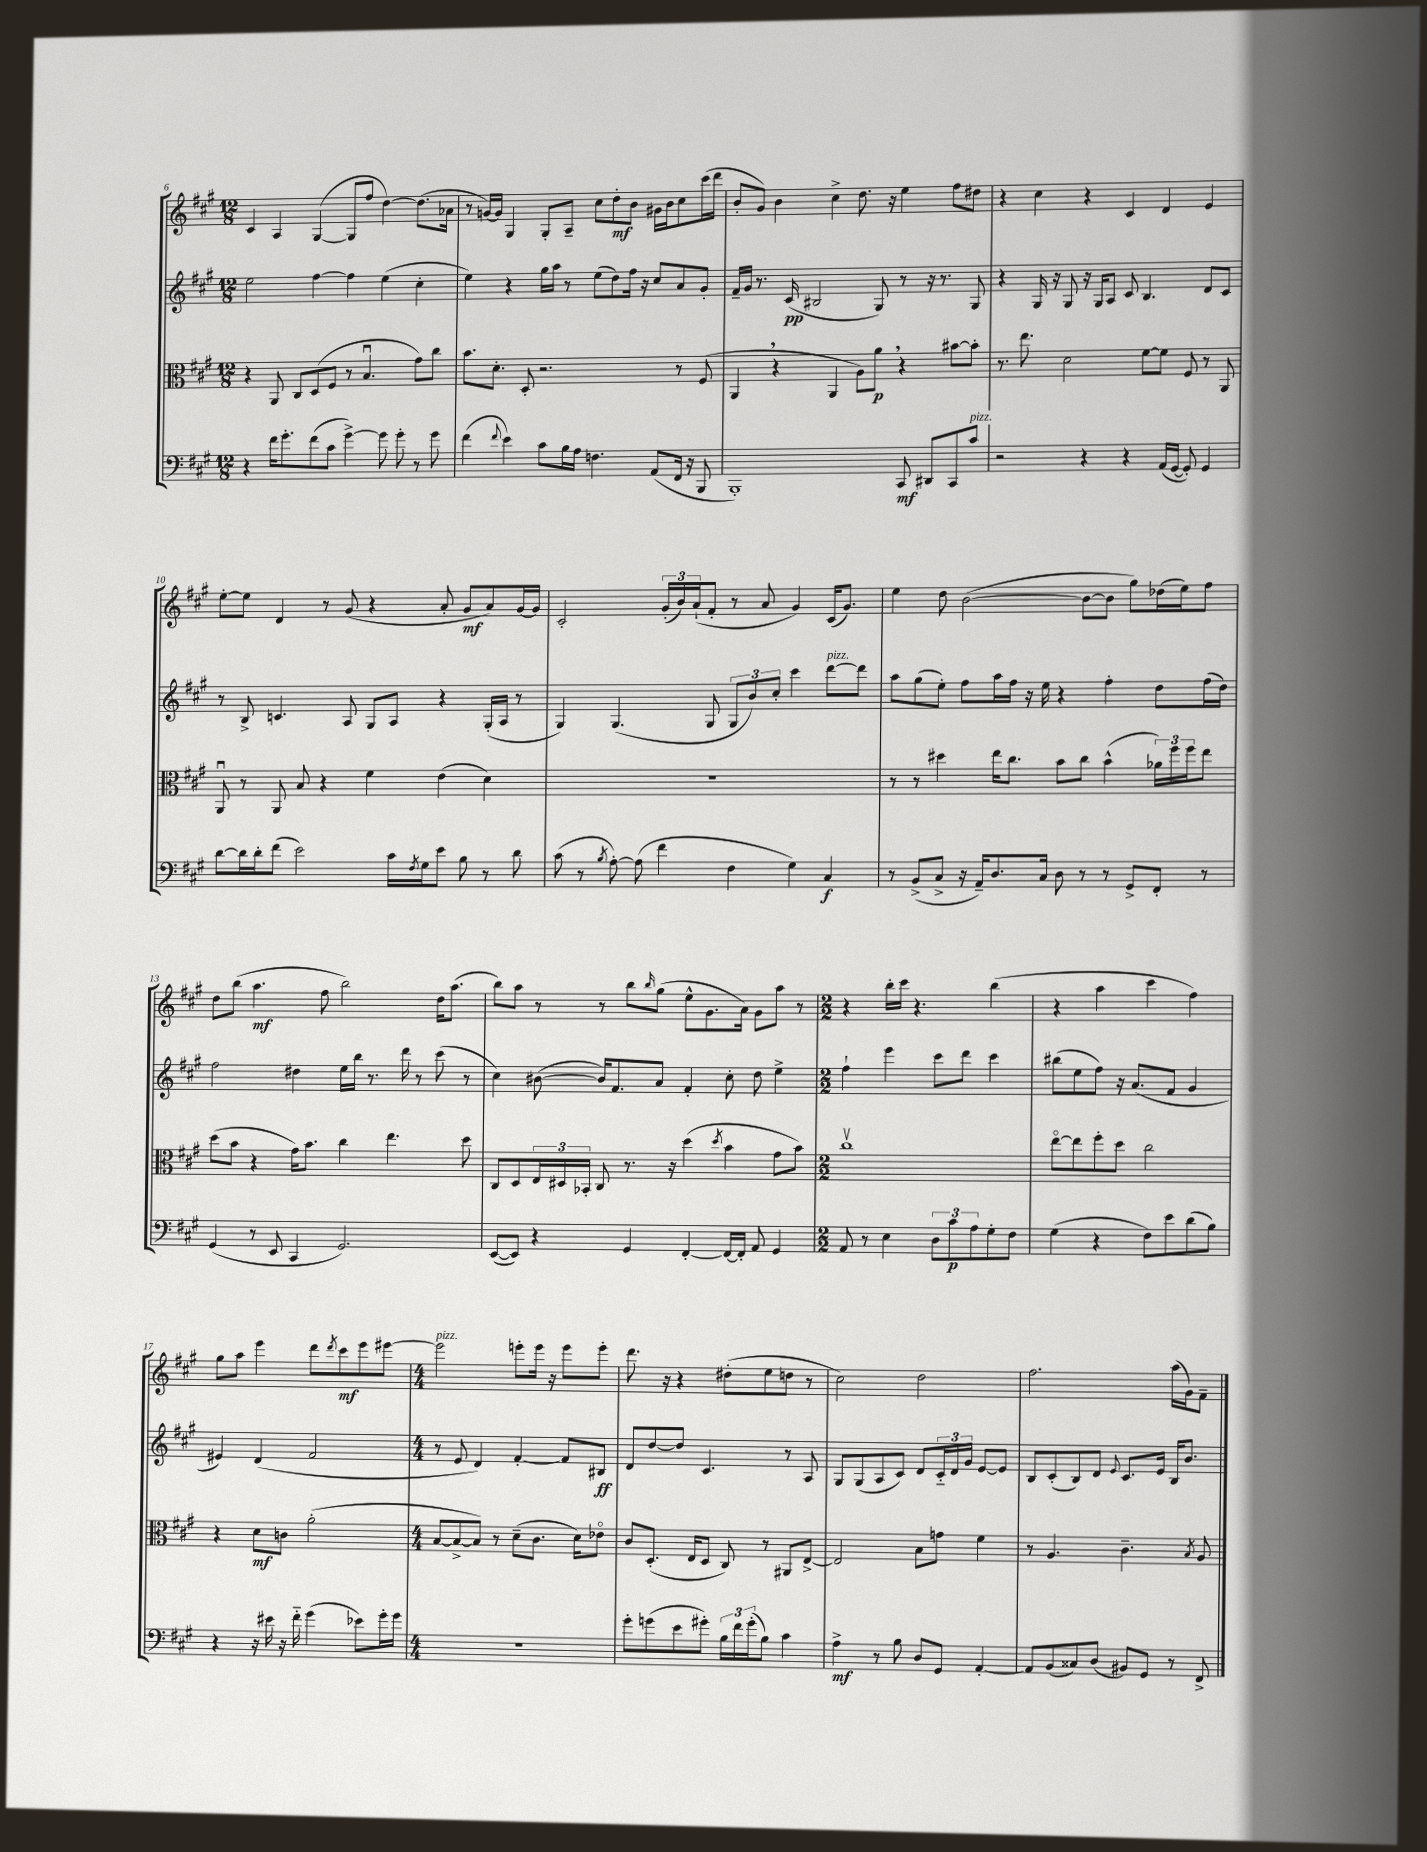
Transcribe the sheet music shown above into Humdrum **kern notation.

**kern	**kern	**kern	**kern
*staff4	*staff3	*staff2	*staff1
*clefF4	*clefC3	*clefG2	*clefG2
*k[f#c#g#]	*k[f#c#g#]	*k[f#c#g#]	*k[f#c#g#]
*M12/8	*M12/8	*M12/8	*M12/8
4r	4r	2ee	4c#
16f#	8AA	.	4A
8.g#'	.	.	.
.	8C#	.	.
(8f#	(8D	[4ff#	([4G#
8c#	8F#	.	.
[4g#^)	8r	4ff#]	8G#]
.	4.Bu	.	8ff#
8g#]	.	(4ee	[4dd)
8g#'	.	.	.
8r	8g#)	4cc#'	(8.dd]
8g#	8cc#	.	.
.	.	.	16a-
=	=	=	=
(4f#	8.b	4ee)	8r
.	.	.	[16g)
.	8.d'	.	16g]
8qqf#	.	.	.
4e)	.	4r	4G#
.	8D'	.	.
8c#	2.r	16gg#	8G#'
.	.	16aa	.
16B	.	8r	8A~
16A	.	.	.
4.F	.	(8ee	8cc#
.	.	8dd)	8dd'
.	.	16ff#	8b
.	.	16r	.
(8AA	.	8cc#	16g#
.	.	.	16b
16FF#	8r	8a	8cc#
16r	.	.	.
8BBB	(8F#	8g#'	(16ccc#
.	.	.	16ddd
=	=	=	=
1BBB')	4AA	16f#~	8b'
.	.	16g#	.
.	.	8.r	8g#)
.	4r	.	4b
.	.	(16c#	.
.	.	2B#	.
.	4AA	.	4cc#^
.	8A)	.	8.dd
.	8a	8G#)	.
.	.	.	16r
8CC#	4r	8r	4ee
8DD#	.	16r	.
.	.	8.r	.
8CC#	[8b#	.	8ff#
8c#	8b#']	8G#	8dd#
=	=	=	=
2r	8.r	4r	4r
.	8.ee	.	.
.	.	16G#	4cc#
.	.	16r	.
.	2d	8G#	.
4r	.	16r	4r
.	.	16G#	.
.	.	8A	.
4r	.	8c#	4c#
.	[8f#	4.B	.
(16AA	8f#]	.	4d
[16GG#	.	.	.
8GG#'])	8F#	.	.
4GG#	8r	8d	4e
.	8AA	8c#	.
=	=	=	=
[8d	8AAu	8r	[8ee'
16d]	8r	8B^	8ee]
16d'	.	.	.
(8f#	8AA	4.c	4d
2e)	8B	.	.
.	4r	.	8r
.	.	8A	(8g#
.	4f#	8G#	4r
16c#	.	8A	.
8qF#	.	.	.
16G#	.	.	.
8e	(4e	4r	8a'
8B	.	.	8g#
8r	4d)	(16G#'	8a)
.	.	16A	.
8d	.	8r	[16g#
.	.	.	16g#]
=	=	=	=
(8c#	1.r	4G#)	2c#'
8r	.	.	.
8qB	.	.	.
[8A')	.	(4.G#	.
(8A]	.	.	.
4f#	.	.	(24g#'
.	.	.	24b)
.	.	.	(24a`
.	.	8G#	8f#'
4F#	.	12G#	8r
.	.	12b)	.
.	.	.	8a
.	.	12cc#'	.
4G#)	.	4ccc#	4g#)
4C#	.	[8ddd	(16c#
.	.	.	8.g#)
.	.	8ddd]	.
=	=	=	=
8r	8r	8aa	4ee
(8BB^	8r	(8gg#	.
8C#^	4dd#	8ee')	8dd
16r	.	8ff#	([2b
16AA~)	.	.	.
8.D	16ee	16aa	.
.	8.cc#	16ff#	.
.	.	16r	.
16C#	.	16ee	.
8D	8b	4r	.
8r	8cc#	.	8b_
8r	(4b^^	4ff#'	8b]
8GG#^	.	.	8gg#)
8FF#'	24a-)	8dd	(16dd-
.	24ff#	.	.
.	.	.	16ee)
.	24ff#	.	.
8r	8ee	(16ff#	8ff#
.	.	16dd)	.
=	=	=	=
(4GG#	(8dd	2ff#	8dd
.	8b	.	(8bb
8r	4r	.	4.aa
8EE	.	.	.
4CC#	16g#)	4dd#	.
.	8.b	.	.
.	.	.	8ff#
2.GG#)	4cc#	16ee	2bb)
.	.	16bb	.
.	.	8.r	.
.	4.ee	.	.
.	.	16ddd	.
.	.	8r	.
.	.	(8ccc#	16dd
.	.	.	(8.aa
.	8dd	8r	.
=	=	=	=
([8EE	8C#	4cc#)	8bb)
8EE])	8D	.	8aa
4r	24E	([8b#	8r
.	24D#	.	.
.	24BB-'	.	.
.	8C#	16b#])	8r
.	.	8.f#	.
4GG#	8.r	.	8bb
.	.	.	16qqbb
.	.	8a	(8gg#
.	16r	.	.
[4FF#'	(4dd	4f#'	8ee^^
.	.	.	8.g#
.	8qdd	.	.
16FF#_	4b	8cc#'	.
16FF#']	.	.	16a)
8AA	.	8dd	8g#
4GG#	8g#	4ee^	8aa
.	8b)	.	8r
=	=	=	=
*M2/2	*M2/2	*M2/2	*M2/2
8AA	1cc#v	4ff#`	4r
8r	.	.	.
4E	.	4eee	16bb'
.	.	.	16ccc#
.	.	.	4.r
12D	.	8ccc#	.
12c#	.	.	.
.	.	8ddd	.
12A	.	.	.
8G#'	.	4ccc#	(4bb
8F#	.	.	.
=	=	=	=
(4G#	[8eeo	(8bb#	4r
.	8ee]	8ee	.
4r	8ff#'	8ff#)	4aa
.	8dd	16r	.
.	.	(8.a	.
8F#)	2cc#	.	4ccc#
8e	.	8f#	.
(8d	.	4g#	4ff#)
8B)	.	.	.
=	=	=	=
4r	4r	4e#)	8gg#
.	.	.	8aa
16r	8d	(4d	4eee
16e#	.	.	.
16r	8c	.	.
16f#'~	.	.	.
(4g#	(2a'	2f#	8ddd
.	.	.	8qddd
.	.	.	8ccc#
8e-)	.	.	8eee
16g#'	.	.	[8eee#
16g#	.	.	.
=	=	=	=
*M4/4	*M4/4	*M4/4	*M4/4
1r	[8B	8r	2eee#]
.	8B^_	8e	.
.	8B])	4d)	.
.	8r	.	.
.	(8d~	[4f#'	8eee'
.	8.c#	.	16eee
.	.	.	16r
.	.	8f#]	8eee
.	16d)	.	.
.	8e-o	8B#	8eee'
=	=	=	=
8g#'	8c#	8d	8.ddd
(8g	(8.D'	[8dd	.
.	.	.	16r
8e	.	8dd]	4r
.	16E	.	.
8g#')	8D	4.c#	.
24B	8C#)	.	(8dd#'
24f#	.	.	.
(24g#'	.	.	.
8B)	8r	.	8ee
4c#	8AA#	8r	8dd
.	[8E^	8A	8r
=	=	=	=
4A^	2E]	8G#	2cc#)
.	.	(8G#	.
8r	.	8A	.
8B	.	8c#)	.
8D	8B	8d	2dd
8GG#	8g	24c#'~	.
.	.	24d	.
.	.	24g#	.
[4AA'	4f#	[8e	.
.	.	8e]	.
=	=	=	=
8AA]	8r	8B	2.ff#
(8BB	4.A	(8c#'	.
8C##)	.	8B)	.
(8D	.	8d	.
.	.	8qqe	.
8BB#)	4.c#~	8.c#	.
8GG#	.	.	.
.	.	16e	.
8r	.	16B	(16aa
.	.	8.b	16g#)
.	8qB	.	.
8FF#^	8A	.	8f#~
==	==	==	==
*-	*-	*-	*-
